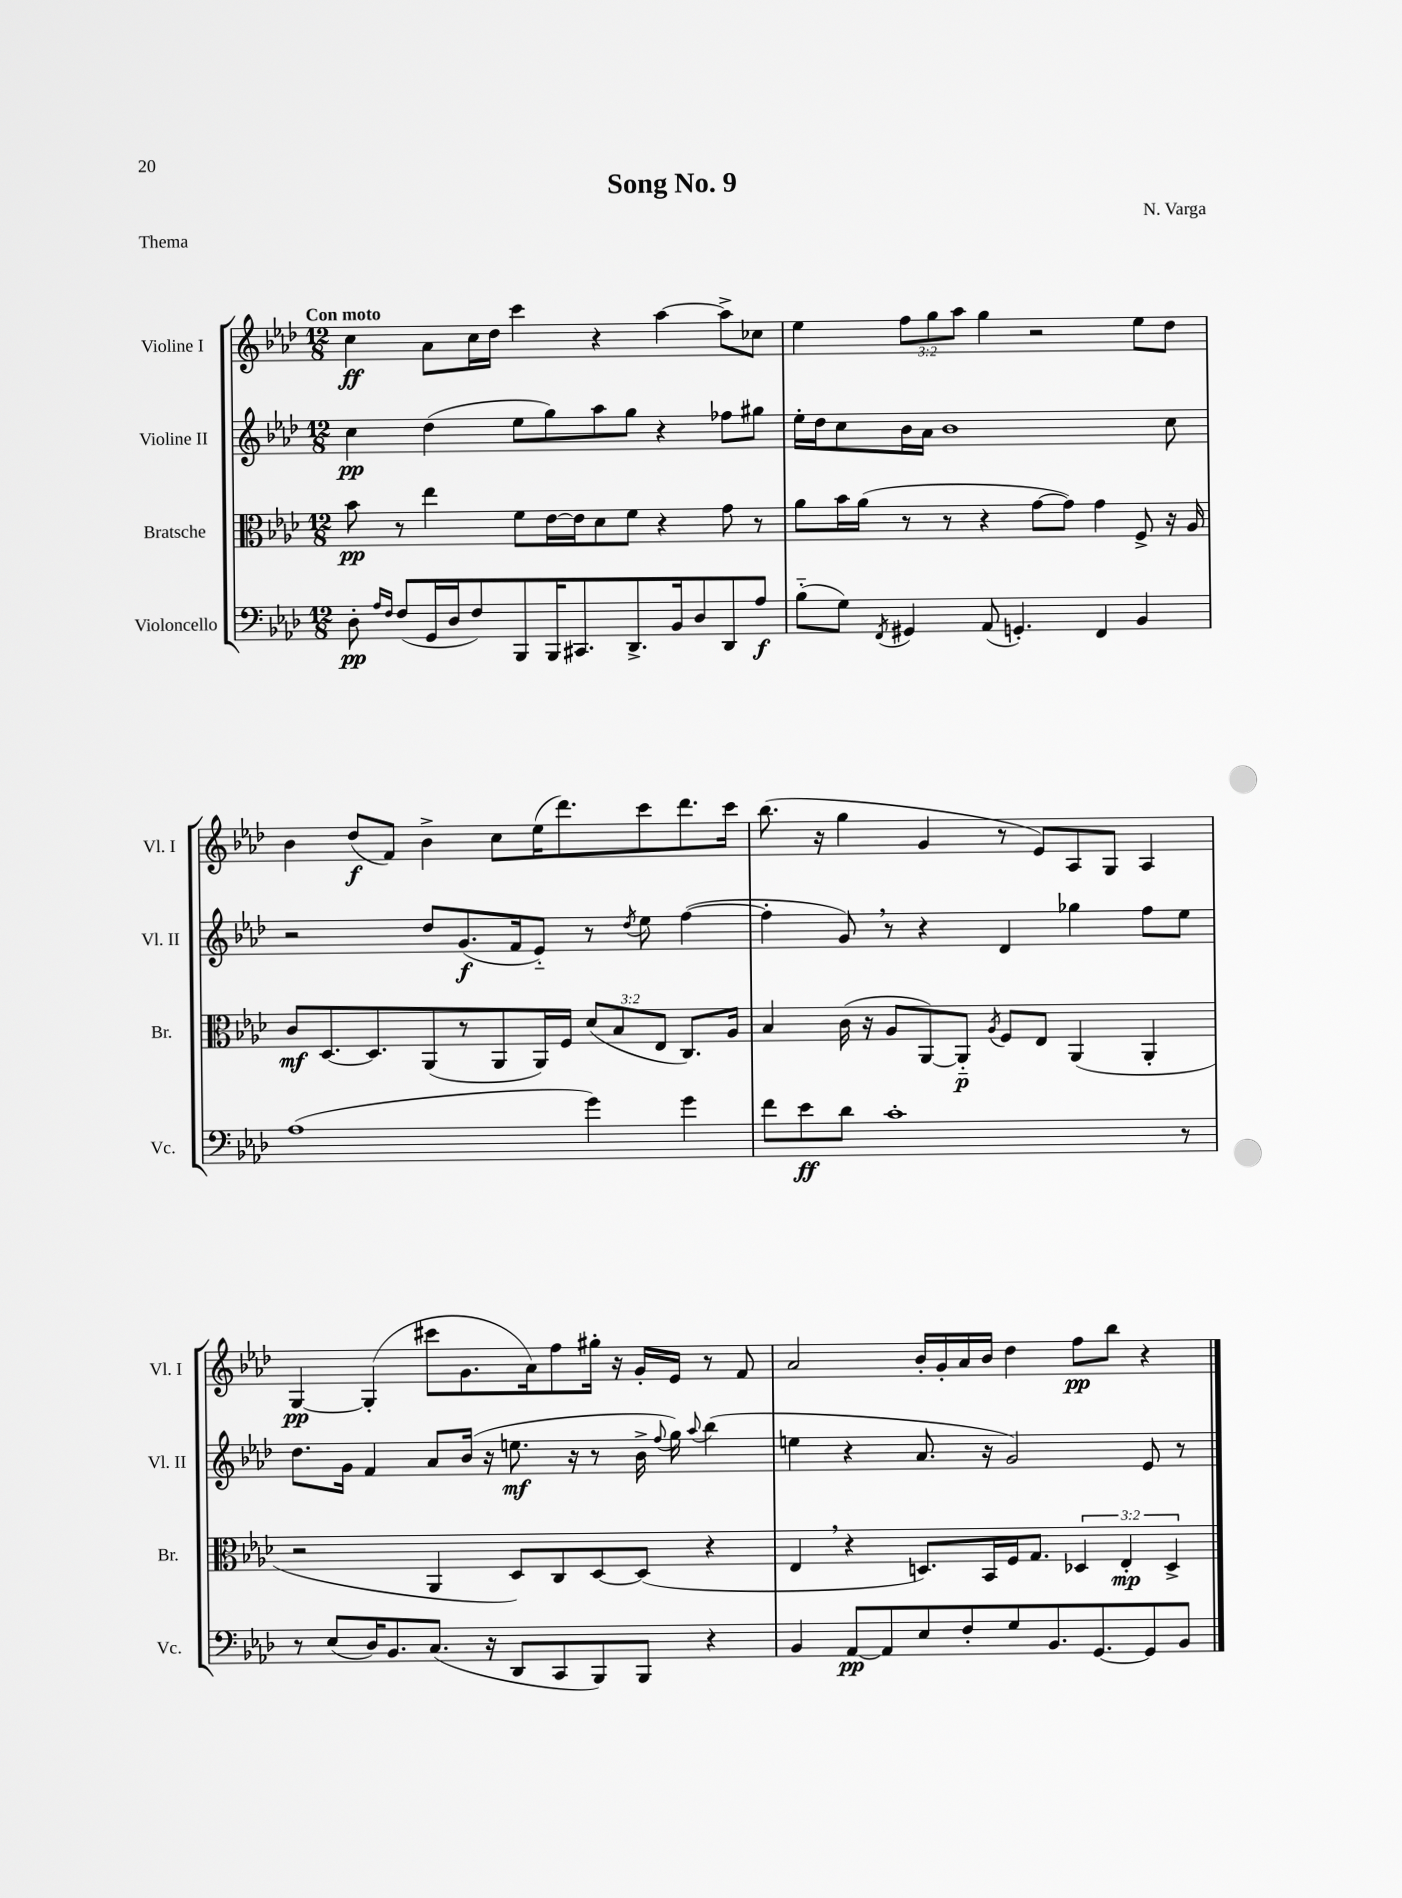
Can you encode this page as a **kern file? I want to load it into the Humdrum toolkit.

**kern	**kern	**kern	**kern
*staff4	*staff3	*staff2	*staff1
*clefF4	*clefC3	*clefG2	*clefG2
*k[b-e-a-d-]	*k[b-e-a-d-]	*k[b-e-a-d-]	*k[b-e-a-d-]
*M12/8	*M12/8	*M12/8	*M12/8
8D-'\	8b-\	4cc\	4cc\
16qqA-/LL	.	.	.
16qqF/JJ	.	.	.
(8F/L	8r	.	.
16GG/L	4ee-\	(4dd-\	8a-\L
16D-/J	.	.	.
8F/)	.	.	16cc\L
.	.	.	16dd-\JJ
8BBB-/	8f\L	8ee-\L	4ccc\
16BBB-/K	[16e-\L	8gg\)	.
8.CC#/	16e-\]J	.	.
.	8d-\	8aa-\	4r
8.DD-^/	8f\J	8gg\J	.
.	4r	4r	[4aa-\
16BB-/k	.	.	.
8D-/	.	.	.
8DD-/	8g\	8ff-\L	8aa-^\]L
8A-/J	8r	8gg#\J	8cc-\J
=	=	=	=
(8B-'~\L	8a-\L	16ee-'\LL	4ee-\
.	.	16dd-\J	.
8G\J)	16b-\L	8cc\	.
.	(16a-\JJ	.	.
8qFF/	.	.	.
4GG#/	8r	16b-\L	12ff\L
.	.	16a-\JJ	.
.	.	.	12gg\
.	8r	1b-	.
.	.	.	12aa-\J
(8AA-/	4r	.	4gg\
4.GG'/)	.	.	.
.	[8g\L	.	2r
.	8g\]J)	.	.
4FF/	4g\	.	.
4BB-/	8F^/	.	8ee-\L
.	16r	8cc\	8dd-\J
.	16A-/	.	.
=	=	=	=
(1A-	8c/L	2r	4b-\
.	[8.D-/	.	.
.	.	.	(8dd-/L
.	8.D-/]	.	.
.	.	.	8f/J)
.	(8AA-/	8dd-/L	4b-^\
.	8r	(8.g/	.
.	8AA-/	.	8cc\L
.	.	16f/k	.
.	16AA-/L)	8e-'~/J)	(16ee-\K
.	16F/JJ	.	8.ddd-\)
4g\)	(12d-/L	8r	.
.	12B-/	.	.
.	.	8qdd-/	.
.	.	8ee-\	8ccc\
.	12E-/J	.	.
4g\	8.C/L)	([4ff\	8.ddd-\
.	16A-/Jk	.	16ccc\Jk
=	=	=	=
8f\L	4B-/	4ff'\]	(8.bb-\
8e-\	.	.	.
.	.	.	16r
8d-\J	(16c\	8g/)	4gg\
.	16r	.	.
1c'	8A-/L	8r	.
.	[8AA-/)	4r	4g/
.	8AA-'~/]J	.	.
.	8qA-/	.	.
.	8F/L	4d-/	8r
.	8E-/J	.	8e-/L)
.	(4AA-/	4gg-\	8A-/
.	.	.	8G/J
.	4AA-'/	8ff\L	4A-/
8r	.	8ee-\J	.
=	=	=	=
8r	2r	8.dd-\L	[4G/
(8E-/L	.	.	.
.	.	16g\Jk	.
16D-/K)	.	4f/	(4G'/]
8.BB-/	.	.	.
(8.C/J	4AA-/	8a-/L	8ccc#\L
.	.	(16b-/Jk	8.g\
16r	.	16r	.
8DD-/L	8D-/L)	8.ee\	.
.	.	.	16a-\k)
8CC/	8C/	.	8ff\
.	.	16r	.
8BBB-/)	[8D-/	8r	16gg#'\Jk
.	.	.	16r
8BBB-/J	(8D-/]J	16b-^\	16g'/LL
.	.	8qqff/	.
.	.	16gg\)	16e-/JJ
.	.	8qqaa-/	.
4r	4r	(4bb-\	8r
.	.	.	8f/
=	=	=	=
4BB-/	4E-/	4ee\	2a-/
[8AA-/L	4r	4r	.
8AA-/]	.	.	.
8E-/	8.D/L)	8.a-/	16b-'/LL
.	.	.	16g'/
8F'/	.	.	16a-/
.	16BB-/L	16r	16b-/JJ
8G/	16F/J	2g/)	4dd-\
.	8.G/J	.	.
8.BB-/	.	.	.
.	6D-/	.	8ff\L
[8.GG/	.	.	.
.	.	.	8bb-\J
.	6E-'/	.	.
8GG/]	.	8e-/	4r
.	6D-^/	.	.
8BB-/J	.	8r	.
==	==	==	==
*-	*-	*-	*-
